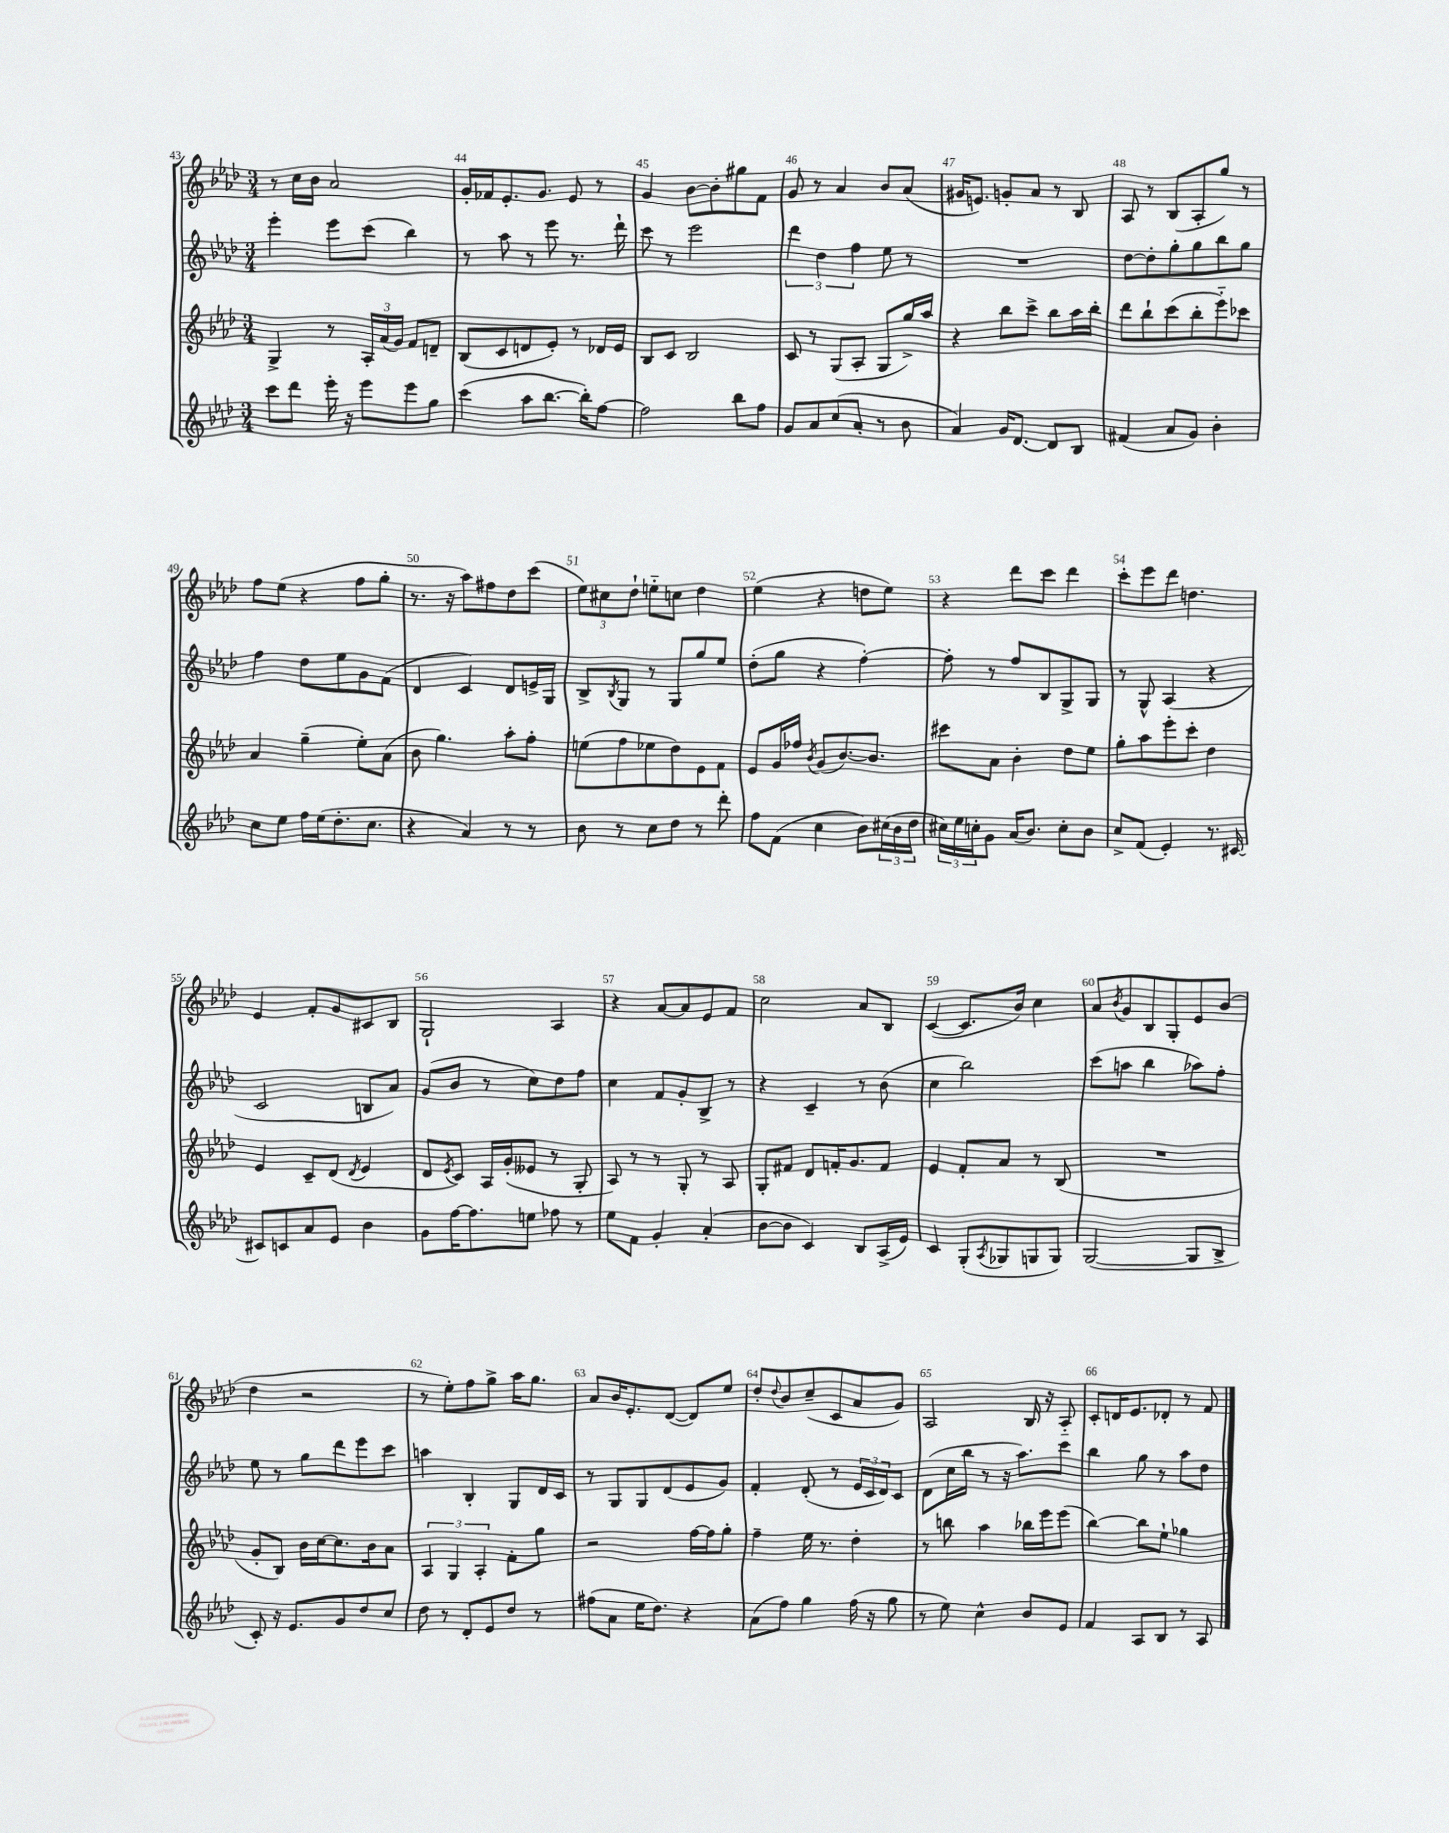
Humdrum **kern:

**kern	**kern	**kern	**kern
*staff4	*staff3	*staff2	*staff1
*clefG2	*clefG2	*clefG2	*clefG2
*k[b-e-a-d-]	*k[b-e-a-d-]	*k[b-e-a-d-]	*k[b-e-a-d-]
*M3/4	*M3/4	*M3/4	*M3/4
8ccc	4G^	4eee-'	8r
8ddd-	.	.	16cc
.	.	.	16b-
16eee-'	8r	8eee-	2a-
16r	.	.	.
8eee-	24A-'	(8ccc	.
.	(24a-	.	.
.	24g)	.	.
8eee-	8f	4bb-)	.
8gg	8d~	.	.
=	=	=	=
(4ccc	(8B-	8r	16g'
.	.	.	16f-
.	8c	8aa-	8.e-'
8aa-	8d	8r	.
.	.	.	8.g
[8.bb-	8e-')	8eee-	.
.	8r	8.r	8e-
16bb-'])	.	.	.
[8ff	16d-	.	8r
.	16e-	16ddd-`	.
=	=	=	=
2ff]	8B-	8ccc	4g
.	8c	8r	.
.	2B-	2eee-	[8b-
.	.	.	8b-']
8bb-	.	.	8gg#
8ff	.	.	8f
=	=	=	=
8g	8c	6ddd-	8g
8a-	8r	.	8r
.	.	6dd-	.
(8cc	(8G	.	4a-
.	.	6ff	.
8a-'	8A-'	.	.
8r	8G	8ee-	8b-
8b-	16gg^)	8r	(8a-
.	16aa-	.	.
=	=	=	=
4a-)	4r	2.r	16g#
.	.	.	8.e)
16g	8bb-	.	8g'
[8.d-	.	.	.
.	8ccc^	.	8a-
8d-]	8bb-	.	8r
8B-	16aa-	.	8B-
.	16bb-'	.	.
=	=	=	=
(4f#	8ddd-	[8dd-	8A-
.	8bb-`	8dd-']	8r
8a-	(8ccc	8gg'	(8B-
8g)	8bb-'	8gg	8A-'
4b-'	8eee-'~)	8bb-	8gg)
.	8ccc-	8gg	8r
=	=	=	=
8cc	4a-	4ff	8ff
8ee-	.	.	(8ee-
16ff	(4gg~	8dd-	4r
(16ee-	.	.	.
8.dd-'	.	8ee-	.
.	8ee-')	8g	8ff
8.cc	.	.	.
.	(8a-	(8f	8gg'
=	=	=	=
4r	8b-	4d-	8.r
.	4.gg)	.	.
.	.	.	16r
4a-)	.	4c)	8aa-)
.	.	.	8ff#
8r	8aa-'	8d-	8dd-
8r	8ff'	16e^	(8ccc
.	.	16G	.
=	=	=	=
8b-	(8ee	8B-^	12ee-)
.	.	.	12cc#
.	.	8qB-	.
8r	8ff	8G	.
.	.	.	12dd-`
8cc	8ee-	8r	8ee'~
8dd-	8dd-)	8G	8cc
8r	8e-	8gg	4dd-
8ddd-'	8f	8ee-	.
=	=	=	=
8ff	8e-	(8dd-'	(4ee-
(8f	16g	8gg	.
.	16ff-	.	.
.	8qb-	.	.
4cc	(8g	4r	4r
.	[8.b-)	.	.
8b-)	.	[4ff')	8dd
.	8.b-]	.	.
(24cc#	.	.	8ee-)
24b-	.	.	.
24dd-	.	.	.
=	=	=	=
24cc#)	8ccc#	8ff']	4r
24ee-	.	.	.
24cc'	.	.	.
8g	8a-	8r	.
(16a-	4b-'	8ff	8ddd-
8.b-)	.	.	.
.	.	8B-	8ccc
8cc'	8dd-	8G^	4ddd-
8b-	8ee-	8G	.
=	=	=	=
8cc^	8gg'	8r	8ccc'
(8f	8aa-	8G^^	8eee-
4e-')	8eee-'	(4A-	8ddd-
.	8ccc'	.	4.dd
8.r	4dd-	4r	.
[16c#	.	.	.
=	=	=	=
8c#]	4e-	2c	4e-
8c	.	.	.
8a-	8c~	.	8f'
8e-	(8d-	.	8g
.	8qd-	.	.
4b-	4e-	8B	8c#
.	.	8a-)	8B-
=	=	=	=
8g	8d-	(8g	2G`
.	8qe-	.	.
[16ff	8c)	8b-	.
8.ff]	.	.	.
.	16A-	8r	.
.	(16g'	.	.
8ee	8e--	8cc)	.
8ff-	8r	8dd-	4A-
8r	8G'	8ff	.
=	=	=	=
8ee-	8A-)	4cc	4r
8f	8r	.	.
4g'	8r	8f	[8a-
.	8G'	8g'	8a-]
(4a-'	8r	8B-^	8e-
.	8A-	8r	8f
=	=	=	=
[8b-	8G'	4r	2cc
8b-]	8f#	.	.
4c)	8d-	4c~	.
.	16f'	.	.
.	8.g	.	.
8B-	.	8r	8a-
(16A-^	8f	(8b-	8B-
16e-)	.	.	.
=	=	=	=
4c	4e-	4cc	([4c
(8G'	8f'	2bb-)	8.c]
8qA-	.	.	.
8G-	8a-	.	.
.	.	.	16b-)
8G	8r	.	4cc
8G)	(8B-	.	.
=	=	=	=
([2G	2.r	(8ccc	8a-
.	.	.	8qb-
.	.	8aa	8g
.	.	4bb-	8B-
.	.	.	8G'
8G]	.	8aa-)	8e-
8B-^	.	8ff'	(8b-
=	=	=	=
8c')	8g'	8ee-	4dd-
16r	8B-)	8r	.
8.e-	.	.	.
.	16b-	8gg	2r
.	[16cc	.	.
8g	8.cc]	8ddd-	.
8dd-	.	8eee-	.
.	16b-	.	.
8cc	8a-	8ccc	.
=	=	=	=
8dd-	6A-	4aa	8r
8r	.	.	8ee-')
.	6G	.	.
8d-'	.	4B-'	8ff
.	6A-'	.	.
8e-	.	.	8gg^
8dd-	8f'	8G	16aa-
.	.	.	8.gg
8r	8gg	16d-	.
.	.	16c	.
=	=	=	=
(8ff#	2r	8r	8a-
8a-	.	8G	16b-
.	.	.	8.e-'
16ee-	.	8G	.
8.dd-)	.	.	.
.	.	(8d-	([8d-
4r	[16ff	8e-	8d-])
.	16ff]	.	.
.	8gg'	8g)	8ee-
=	=	=	=
(8a-	4ff~	4f'	8dd-'
.	.	.	8qqdd-
8ff)	.	.	8b-
4gg	16ee-	(8d-'	(8cc~
.	8.r	.	.
.	.	8r	8c
(16ff	4dd-'	24e-	8a-
.	.	24c	.
16r	.	.	.
.	.	24d-)	.
8gg	.	8c	8g)
=	=	=	=
8r	8r	(8d-	2A-
8ee-)	8bb	16cc	.
.	.	16bb-	.
4cc^^	4aa-	8r	.
.	.	16r	.
.	.	8.aa-)	.
8b-	16bb-	.	16B-
.	16eee-	.	16r
8e-	(8eee-	8ccc	8A-'~
=	=	=	=
4f	[4bb-)	4bb-	8c'
.	.	.	16d
.	.	.	8.e-
8A-	8bb-]	8gg	.
8B-	8ee-`	8r	8d-'
8r	4gg-	8aa-	8r
8A-	.	8dd-	8f
==	==	==	==
*-	*-	*-	*-
